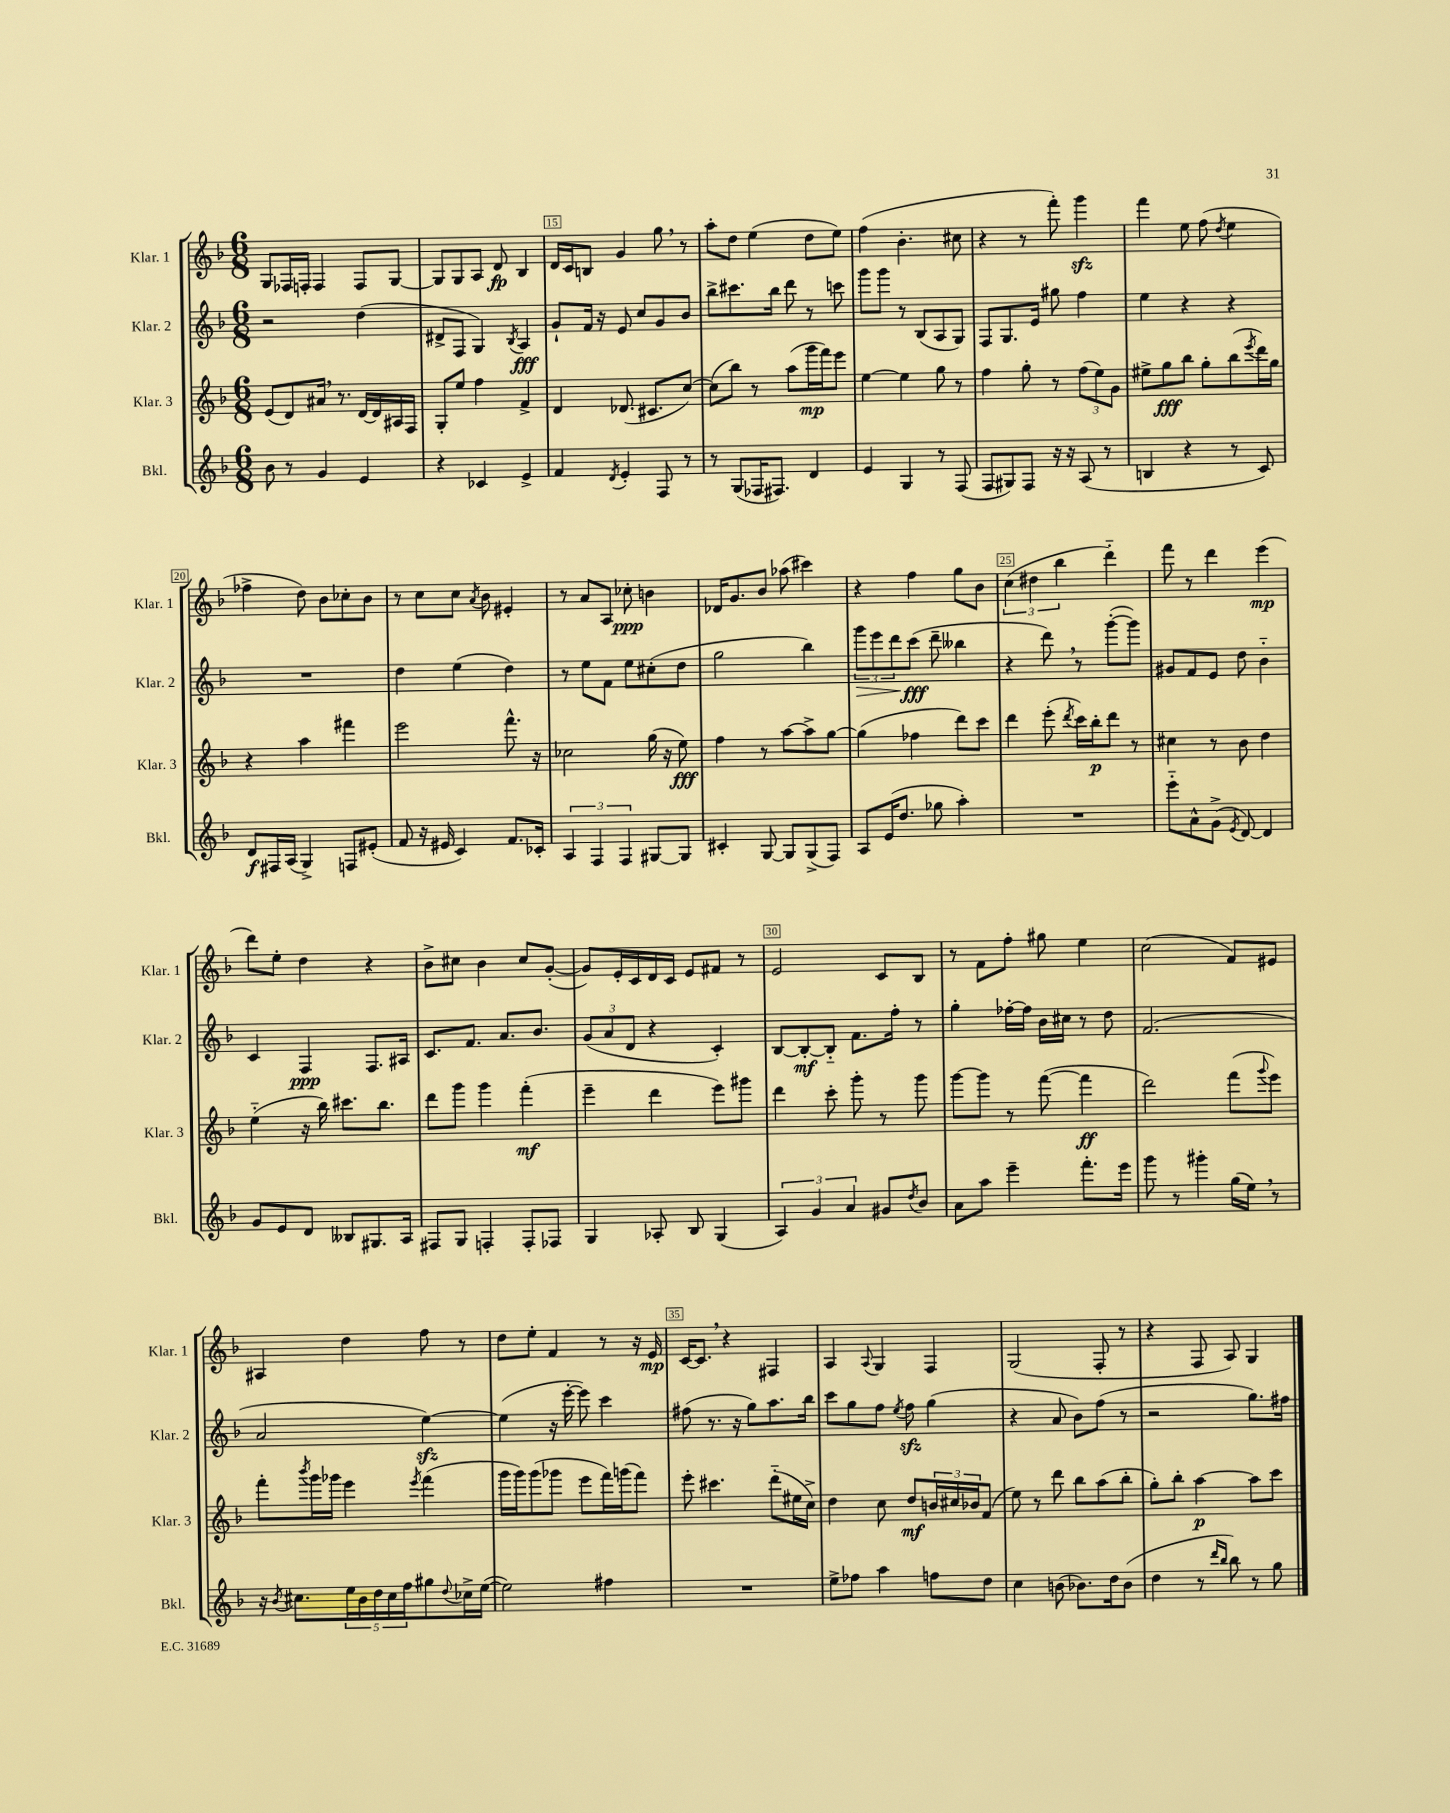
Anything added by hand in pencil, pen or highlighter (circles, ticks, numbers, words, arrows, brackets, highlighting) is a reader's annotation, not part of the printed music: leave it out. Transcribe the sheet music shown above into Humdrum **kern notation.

**kern	**kern	**kern	**kern
*staff4	*staff3	*staff2	*staff1
*clefG2	*clefG2	*clefG2	*clefG2
*k[b-]	*k[b-]	*k[b-]	*k[b-]
*M6/8	*M6/8	*M6/8	*M6/8
8b-	(8e	2r	8G
8r	8d)	.	16F-
.	.	.	16F'
4g	16a#	.	4F
.	8.r	.	.
4e	[16d	(4dd	8F
.	16d]	.	.
.	16A#	.	[8G
.	16F	.	.
=	=	=	=
4r	8G'	8d#^	8G]
.	8ee	8F	8G
4c-	4ff	4G)	8A
.	.	.	8d
.	.	8qB-	.
4e^	4f^	4A	4B-
=	=	=	=
4f	4d	8g`	16d
.	.	.	16c
.	.	16f	8B
.	.	16r	.
8qd	.	.	.
4e'	(8.d-	8e	4g
.	.	8cc	.
.	8.c#	.	.
8F	.	8g	8gg
8r	[8cc)	8b-	8r
=	=	=	=
8r	(8cc]	8bb-^	8aa'
(8G	8bb-)	8.ccc#	8dd
16F-	8r	.	(4ee
8.F#)	.	16bb-	.
.	(8aa	8ddd	.
4d	16ggg	8r	8dd
.	16fff)	.	.
.	8eee	8ccc	8ee)
=	=	=	=
4e	[4ee	8ggg	(4ff
.	.	8ggg	.
4G	4ee]	8r	4.b-'
.	.	(8B-	.
8r	8gg	8A	.
(8F	8r	8G)	8cc#
=	=	=	=
8F	4ff	8F	4r
8G#)	.	8.G	.
8F	8gg'	.	8r
.	.	16e	.
16r	8r	8gg#	8fff')
16r	.	.	.
(8A	(12ff	4ff	4ggg
.	12ee)	.	.
8r	.	.	.
.	12g	.	.
=	=	=	=
4B	8ee#^	4ee	4fff
.	8gg	.	.
4r	8bb-	4r	8ee
.	8gg'	.	(8ff
.	.	.	8qdd
8r	(8bb-	4r	4ee
.	8qeee	.	.
8c)	16ddd)	.	.
.	16gg	.	.
=	=	=	=
8d	4r	2.r	4ff-^
16F#	.	.	.
(16A	.	.	.
4G^)	4aa	.	8dd)
.	.	.	8b-
8F	4fff#	.	8cc-'
(8e#'	.	.	8b-
=	=	=	=
8f	2eee	4dd	8r
16r	.	.	8cc
16e#	.	.	.
4c)	.	(4ee	8cc
.	.	.	8qa
.	.	.	8b-
8.f	8.fff^^	4dd)	4e#'
16c-'	16r	.	.
=	=	=	=
6A	2cc-	8r	8r
.	.	8ee	8a
6F	.	.	.
.	.	8f	8A
6F	.	.	.
.	.	8ee	8cc-'
[8G#	(16gg	(8cc#'	4b
.	16r	.	.
8G#]	8ee)	8dd	.
=	=	=	=
4c#'	4ff	2gg	16d-
.	.	.	8.g
[8G	8r	.	8b-
8G]	[8aa	.	(8aa-
(8G^	8aa^]	4bb-)	4ccc#)
8F)	[8gg	.	.
=	=	=	=
8A	(4gg]	12ggg	4r
.	.	12eee	.
(16e	.	.	.
.	.	12ddd	.
8.dd	.	.	.
.	4ff-	(8ccc	4ff
8gg-	.	8ddd~	.
4aa')	8ddd)	4bb--	8gg
.	8ccc	.	8b-
=	=	=	=
2.r	4ddd	4r	(6cc
.	.	.	6dd#
.	(8eee'	8ddd)	.
.	.	.	6bb-
.	8qddd	.	.
.	16ccc)	8r	.
.	16bb-'	.	.
.	8ddd	([8ggg'	4ddd'~)
.	8r	8ggg])	.
=	=	=	=
8eee'~	4cc#	8g#	8fff
8a^^	.	8f	8r
(8g^	8r	8e	4ddd
8qe	.	.	.
[8d)	8b-	8dd	.
4d]	4dd	4b-'~	(4eee
=	=	=	=
8g	(4ee'~	4c	8ddd)
8e	.	.	8ee'
8d	16r	4F	4dd
.	16bb-)	.	.
8B--	8.ccc#	.	.
8.G#	.	8.F	4r
.	8.bb-	.	.
16A	.	16A#	.
=	=	=	=
8F#	8ddd	8.c	8b-^
8G	8ggg	.	8cc#
.	.	8.f	.
4F'	4ggg	.	4b-
.	.	8.a	.
8F'	(4fff'	.	8cc#
.	.	8.b-	.
8F-	.	.	([8g'
=	=	=	=
4G	4eee~	(12g	8g])
.	.	12a	.
.	.	.	16e'
.	.	12d	.
.	.	.	16c
8A-'	4ddd	4r	16d
.	.	.	16c
8B-	.	.	8e
(4G	8eee)	4c')	8f#
.	8ggg#	.	8r
=	=	=	=
6A)	4ddd	[8B-	2e
.	.	8B-'_	.
6g	.	.	.
.	8ccc'	8B-'~]	.
6a	.	.	.
.	8ggg'	8.f	.
8g#	8r	.	8c
.	.	16ff'	.
8qdd	.	.	.
8b-	8ggg	8r	8B-
=	=	=	=
8a	[8ggg	4gg'	8r
8aa	8ggg]	.	8f
4eee~	8r	[16ff-'	8ff'
.	.	16ff-]	.
.	([8fff	16b-	8gg#
.	.	16cc#	.
8.fff'	4fff]	8r	4ee
.	.	8dd	.
16eee	.	.	.
=	=	=	=
8ggg	2ddd)	(2.f	(2cc
8r	.	.	.
4ggg#'	.	.	.
(16gg	(8fff	.	8f)
16ee)	.	.	.
.	8qqggg	.	.
8r	8eee)	.	8e#
=	=	=	=
16r	8fff'	2a	4A#
8qb-	.	.	.
8.cc#	.	.	.
.	8qbbb-	.	.
.	16ggg	.	.
.	16ggg-	.	.
20ee	4eee	.	4dd
20b-	.	.	.
20dd	.	.	.
20cc#	.	.	.
20ff	.	.	.
.	8qeee	.	.
8gg#	(4fff	[4ee)	8ff
8qqdd	.	.	.
16cc-^	.	.	8r
([16ee	.	.	.
=	=	=	=
2ee])	16ggg	(4ee]	8dd
.	16ggg)	.	.
.	(8ggg	.	8ee'
.	8ggg-	16r	4f
.	.	[16eee'	.
.	8eee	8eee])	.
4ff#	16fff)	4ccc	8r
.	(16ggg	.	.
.	8fff)	.	16r
.	.	.	16e
=	=	=	=
2.r	8eee'	(8ff#	[16c
.	.	.	8.c]
.	4.ccc#	8.r	.
.	.	.	4r
.	.	16r	.
.	.	8gg)	.
.	(8ddd'~	8.aa	4F#
.	16ee#	.	.
.	16cc^)	16bb-	.
=	=	=	=
8ee^	4dd	8ccc	4A
8ff-	.	8gg	.
.	.	.	8qqA
4aa	8cc	8ff	4G
.	.	8qee	.
.	8dd	8ff	.
8ff	24b	(4gg	4F
.	24cc#	.	.
.	24b-	.	.
8dd	(8f	.	.
=	=	=	=
4cc	8ee)	4r	(2G
.	8r	.	.
(8b	8ddd	8a	.
8.b-)	8bb-	8b-)	.
.	(8aa	(8ff	8F'
16dd	.	.	.
(8b-	8bb-'	8r	8r
=	=	=	=
4dd	8gg')	2r	4r
.	8bb-'	.	.
8r	[4aa	.	8F
16qqddd	.	.	.
16qqbb-	.	.	.
8bb-)	.	.	8A)
8r	8aa]	8.gg)	4G
8gg	8ccc	.	.
.	.	16ff#	.
==	==	==	==
*-	*-	*-	*-
